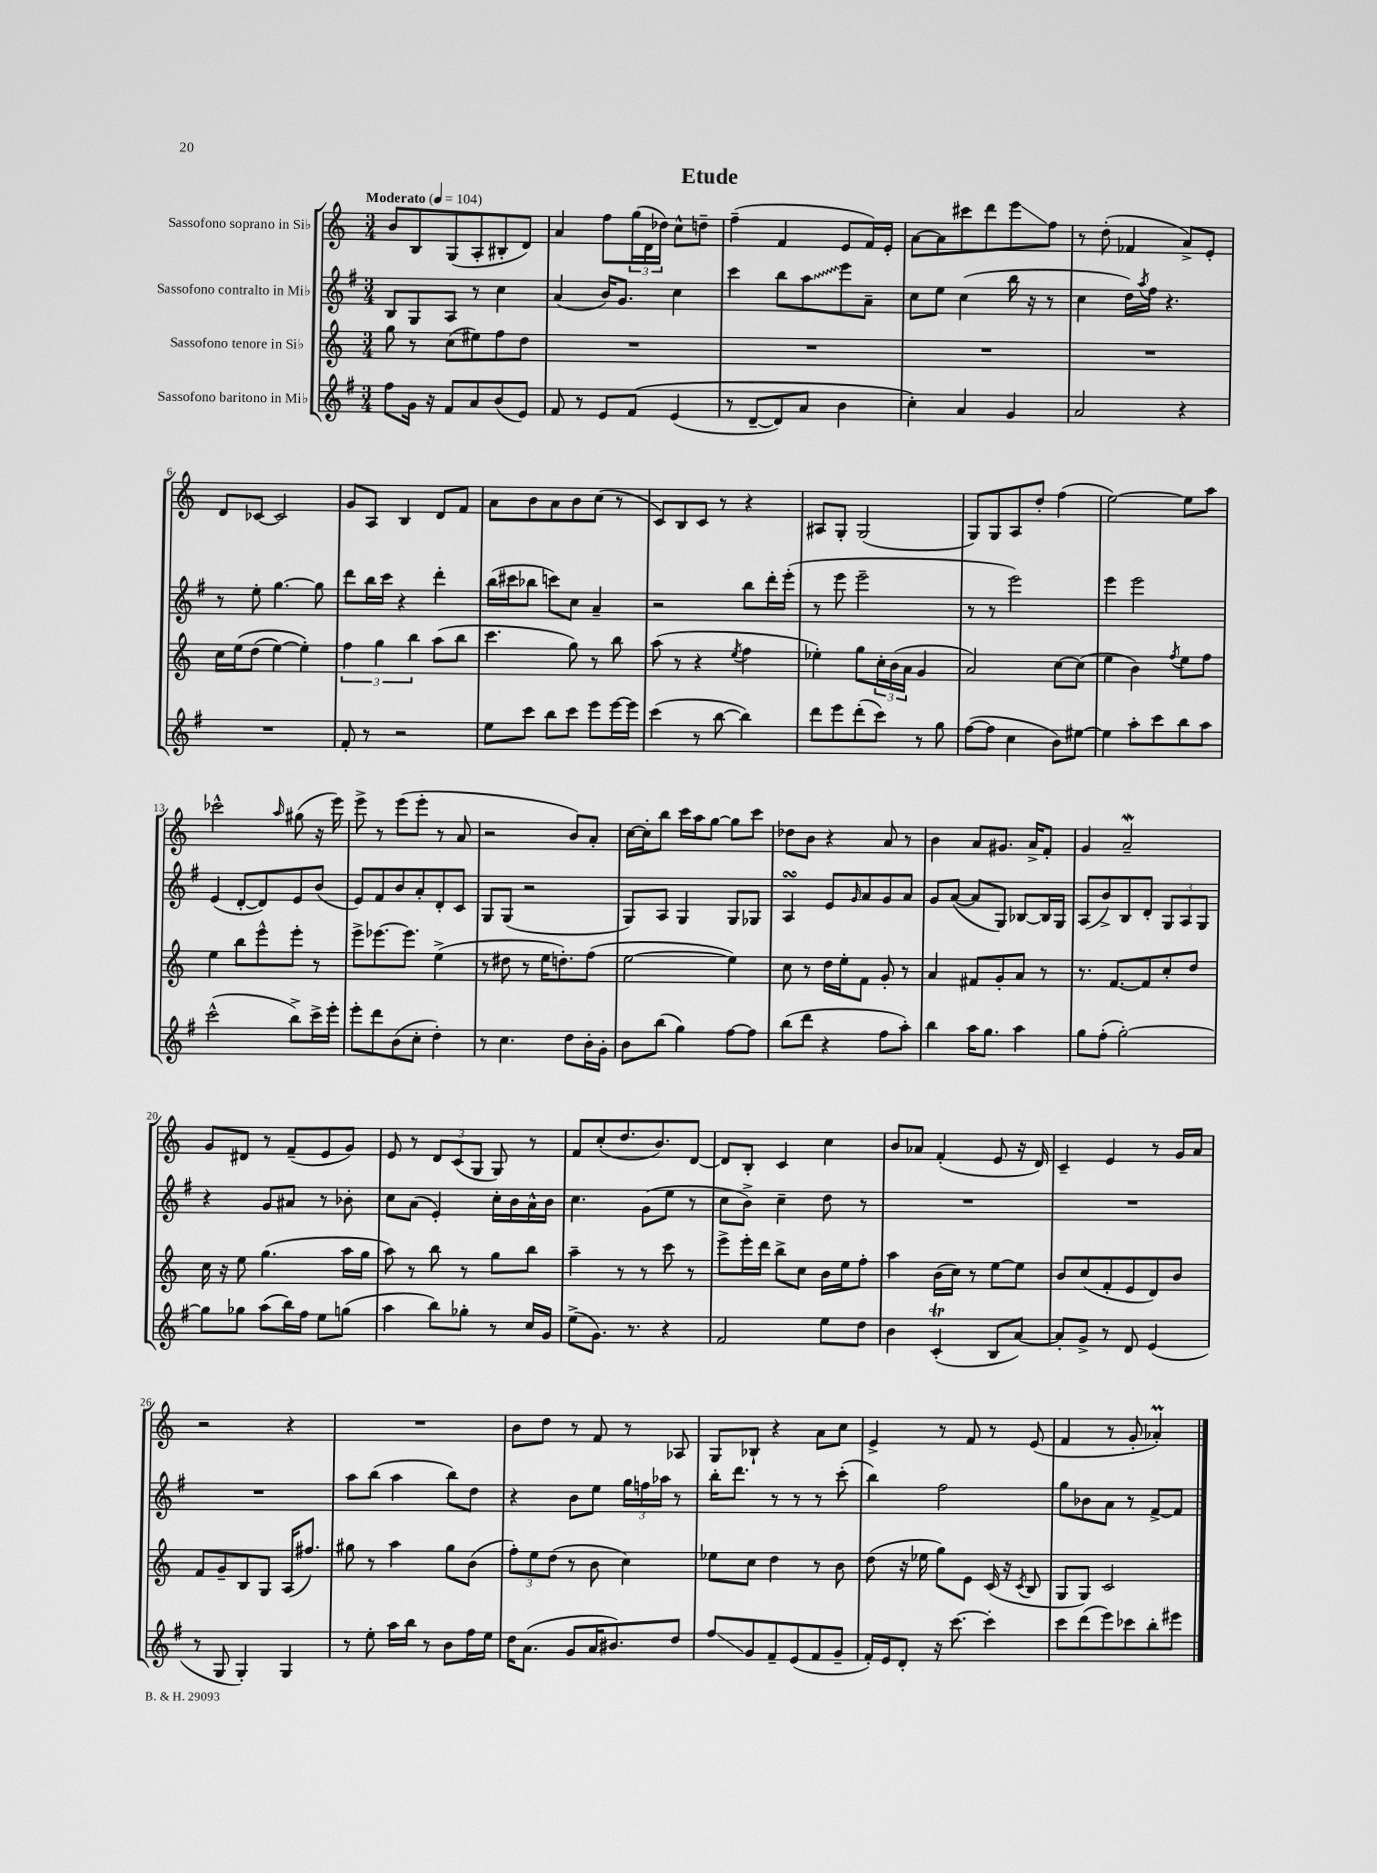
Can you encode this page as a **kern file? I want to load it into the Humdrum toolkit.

**kern	**kern	**kern	**kern
*staff4	*staff3	*staff2	*staff1
*clefG2	*clefG2	*clefG2	*clefG2
*k[f#]	*k[]	*k[f#]	*k[]
*M3/4	*M3/4	*M3/4	*M3/4
*MM104	*MM104	*MM104	*MM104
8ff#\L	8gg\	8B/L	8b/L
16g\Jk	8r	8G/	8B/
16r	.	.	.
8f#/L	(8cc\L	8A/J	(8G/
8a/	8ee#\)	8r	8A'/
(8b/	8ff\	4cc\	8B#'/
8e/J)	8dd\J	.	8d/J)
=	=	=	=
8f#/	2.r	(4a/	4a/
8r	.	.	.
8e/L	.	16b/LK)	8ff\L
.	.	8.g/J	.
&(8f#/J	.	.	(24gg\L
.	.	.	24d\
.	.	.	24dd-\JJ)
(4e/	.	4cc\	8cc^^\L
.	.	.	8dd~\J
=	=	=	=
8r	2.r	4ccc\	(4ff~\
[8d~/L	.	.	.
8d/])	.	8bb\L	4f/
8a/J	.	8aa\	.
4b\	.	8eee\	8e/L
.	.	8a~\J	16f/L)
.	.	.	16e'/JJ
=	=	=	=
4cc'\&)	2.r	8cc\L	[8a\L
.	.	8ee\J	8a\]
4a/	.	(4cc\	8ccc#\
.	.	.	8ddd\
4g/	.	16bb\	8eee\
.	.	16r	.
.	.	8r	8ff\J
=	=	=	=
2a/	2.r	4cc\	8r
.	.	.	(8dd'\
.	.	16dd\LL)	4f-/
.	.	8qaa/	.
.	.	16ff#\JJ	.
.	.	4.r	.
4r	.	.	8a^/L)
.	.	.	8e'/J
=	=	=	=
2.r	16cc\LL	8r	8d/L
.	&(16ee\J	.	.
.	(8dd\J	8ee'\	[8c-/J
.	[4ee\)	[4.gg\	2c-/]
.	4ee'\]&)	.	.
.	.	8gg\]	.
=	=	=	=
8f#'/	6ff\	8ddd\L	8g/L
8r	.	16bb\L	8A/J
.	6gg\	.	.
.	.	16ccc\JJ	.
2r	.	4r	4B/
.	6bb\	.	.
.	(8aa\L	4ddd'\	8d/L
.	8bb\J	.	8f/J
=	=	=	=
8ee\L	4.ccc\	(16bb\LL	8a\L
.	.	16ccc#\J	.
8ccc\J	.	8bb-\J	8b\
8bb\L	.	8ccc\L)	8a\
8ccc\J	8gg\)	8cc\J	8b\
8eee\L	8r	4a~/	(8cc\J
[16eee\L	8bb\	.	8r
16eee\]JJ	.	.	.
=	=	=	=
(4ccc\	(8aa\	2r	8c/L)
.	8r	.	8B/
8r	4r	.	8c/J
[8bb\	.	.	8r
.	8qee/	.	.
4bb\])	4ff\	8bb\L	4r
.	.	16ddd'\L	.
.	.	(16eee'\JJ	.
=	=	=	=
8ddd\L	4ee-'\)	8r	8A#/L
8eee\	.	8eee\	8G'/J
(8ddd'\	8gg\L	2eee~\	(2G/
8ccc\J)	24cc'\L	.	.
.	(24b\	.	.
.	24a\JJ	.	.
8r	4g/	.	.
8gg\	.	.	.
=	=	=	=
([8ff#\L	2a/)	8r	8G/L)
8ff#\]J	.	8r	8G/
4cc\	.	2eee\)	8A/
.	.	.	8dd'/J
8b\L)	[8cc\L	.	(4ff\
[8ee#\J	(8cc\]J	.	.
=	=	=	=
4ee#\]	4ee\	4eee\	[2ee\)
8aa'\L	4b\)	2eee\	.
8ccc\	.	.	.
.	8qff/	.	.
8bb\	8ee\L	.	8ee\]L
8aa\J	8ff\J	.	8aa\J
=	=	=	=
(2ccc^^\	4ee\	(4e/	2ccc-^^\
.	8bb\L	[8d'/L	.
.	8eee^^\	8d/])	.
.	.	.	16qqaa/
8bb^\L)	8eee'\J	8e/	(8gg#\
16ccc^\L	8r	(8b/J	16r
16eee'\JJ	.	.	16eee\)
=	=	=	=
8eee'\L	8eee^\L	8e/L)	8eee^\
8ddd\	[8.eee-\	8f#/	8r
(8b\	.	8b/	(8eee\L
.	8.eee-\]J	.	.
8cc'\J	.	8a'/	8eee'\J
4dd'\)	(4ee^\	8d'/	8r
.	.	8c/J	8a/
=	=	=	=
8r	8r	8G/L	2r
4.cc\	8dd#\	(8G/J	.
.	8r	2r	.
.	16ee\LK	.	.
.	8.dd'\)	.	.
8dd\L	.	.	8b/L)
16b'\L	(8ff\J	.	8a'/J
16g'\JJ	.	.	.
=	=	=	=
8b\L	[2ee\	8G/L)	[16cc\LL
.	.	.	16cc'\]J
(8bb\J	.	8A/J	8bb\J
4gg\)	.	4G/	16ccc\LL
.	.	.	16aa\J
.	.	.	[8gg\J
[8ff#\L	4ee\])	8G/L	8gg\]L
8ff#\]J	.	8G-/J	8ccc\J
=	=	=	=
(8bb\L	8cc\	4A/	8dd-\L
8ddd\J	8r	.	8b\J
4r	16dd\LL	8e/L	4r
.	16ee'\J	.	.
.	.	16qqg/	.
.	8f\J	8a/	.
8ff#\L	8g'/	8g/	8a/
8aa'\J)	8r	8a/J	8r
=	=	=	=
4bb\	4a/	8g/L	4b\
.	.	([8a/J	.
16aa\LK	8f#/L	8a/]L	8a/L
8.gg\J	.	.	.
.	8g'/	8G/J)	8.g#/J
4aa\	8a/J	[8B-/L	.
.	.	.	16a^/LK
.	8r	16B-/]L	8f'/J
.	.	16G/JJ	.
=	=	=	=
8gg\L	8.r	(8A/L	4g/
(8ff#'\J	.	8b^/)	.
.	[8.f/L	.	.
[2gg'\)	.	8B/	2a~/
.	8f/]	8d'/J	.
.	8cc'/	12G/L	.
.	.	12A/	.
.	8dd/J	.	.
.	.	12G/J	.
=	=	=	=
8gg\]L	16cc\	4r	8g/L
.	16r	.	.
8gg-\J	8ee\	.	8d#/J
(8aa\L	(4.gg\	8g/L	8r
16bb\L)	.	8a#/J	(8f~/L
16ff#\JJ	.	.	.
8ee\L	.	8r	8e/
(8gg\J	16aa\LL	8b-'\	8g/J)
.	16gg\JJ	.	.
=	=	=	=
4aa\	8aa\)	8cc\L	8e/
.	8r	(8a\J	8r
8bb\L)	8bb\	4e'/)	12d/L
.	.	.	(12c/
8gg-'\J	8r	.	.
.	.	.	12G/J
8r	8gg\L	16cc'\LL	8G/)
.	.	16b\	.
16cc/LL	8bb\J	16a^^\	8r
16g/JJ	.	16b\JJ	.
=	=	=	=
(8ee^\L	4aa~\	4.cc\	8f/L
8.g\J)	.	.	(8cc'/
.	8r	.	8.dd/
8.r	.	.	.
.	8r	(8g\L	.
.	.	.	8.b/)
4r	8ccc\	8ee\J	.
.	8r	8r	[8d/J
=	=	=	=
2f#/	8eee^\L	8cc\L	8d/]L
.	16eee'\L	8b^\J)	8B'/J
.	16ddd\JJ	.	.
.	8bb^\L	4cc~\	4c/
.	8cc\J	.	.
8ee\L	16b\LL	8dd\	4cc\
.	16ee\J	.	.
8dd\J	8ff'\J	8r	.
=	=	=	=
4b\	4aa\	2.r	8b/L
.	.	.	8a-/J
(4c'/	(16b\LL	.	(4f'/
.	16cc\JJ)	.	.
.	8r	.	.
8B/L	[8ee\L	.	8e/
[8a/J)	8ee\]J	.	16r
.	.	.	16d/)
=	=	=	=
8a'/]L	8b/L	2.r	4c~/
8g^/J	(8cc/	.	.
8r	8f'/	.	4e/
8d/	8e/	.	.
(4e/	8d/)	.	8r
.	8b/J	.	16g/LL
.	.	.	16a/JJ
=	=	=	=
8r	8f/L	2.r	2r
8G/	8g~/	.	.
4G'/)	8B/	.	.
.	8G/J	.	.
4G/	(16A/LK	.	4r
.	8.ff#/J)	.	.
=	=	=	=
8r	8gg#\	8aa\L	2.r
8ee'\	8r	(8bb\J	.
16aa\LL	4aa\	4aa\	.
16bb\JJ	.	.	.
8r	.	.	.
8b\L	8gg#\L	8bb\L)	.
16ff#\L	(8b\J	8dd\J	.
16ee\JJ	.	.	.
=	=	=	=
16dd\LK	12ff'\L)	4r	8b\L
(8.a\J	.	.	.
.	12ee\	.	.
.	.	.	8dd\J
.	(12dd\J	.	.
8g/L	8r	8b\L	8r
16a/K	8b\	8ee\J	8f/
8.b#/)	.	.	.
.	4cc\)	24gg\LL	8r
.	.	24ff\	.
.	.	24aa-\JJ	.
8dd/J	.	8r	8A-/
=	=	=	=
8ff#/L	8ee-\L	16bb'\LK	8G/L
.	.	8.ddd\J	.
8g/	8cc\J	.	8B-`/J
8f#~/	4dd\	8r	4r
(8e/	.	8r	.
8f#/	8r	8r	8a\L
8g~/J	8b\	(8ccc'\	8cc\J
=	=	=	=
16f#'/LL)	(8dd\	4bb\)	4e^/
16e/J	.	.	.
8d'/J	16r	.	.
.	16ee-\	.	.
16r	8gg\L)	2ff#\	8r
[8.ccc\	.	.	.
.	8e\J	.	8f/
4ccc'\]	(16c/	.	8r
.	16r	.	.
.	8qc/	.	.
.	8B/	.	(8e/
=	=	=	=
8ccc\L	8G/L	8gg\L	4f/
(8ddd\	8G/J)	8b-\	.
8eee\)	2c/	8a\J	8r
8ccc-\	.	8r	8g'/
8bb'\	.	[8f#^/L	4a-'/)
8eee#\J	.	8f#/]J	.
==	==	==	==
*-	*-	*-	*-
